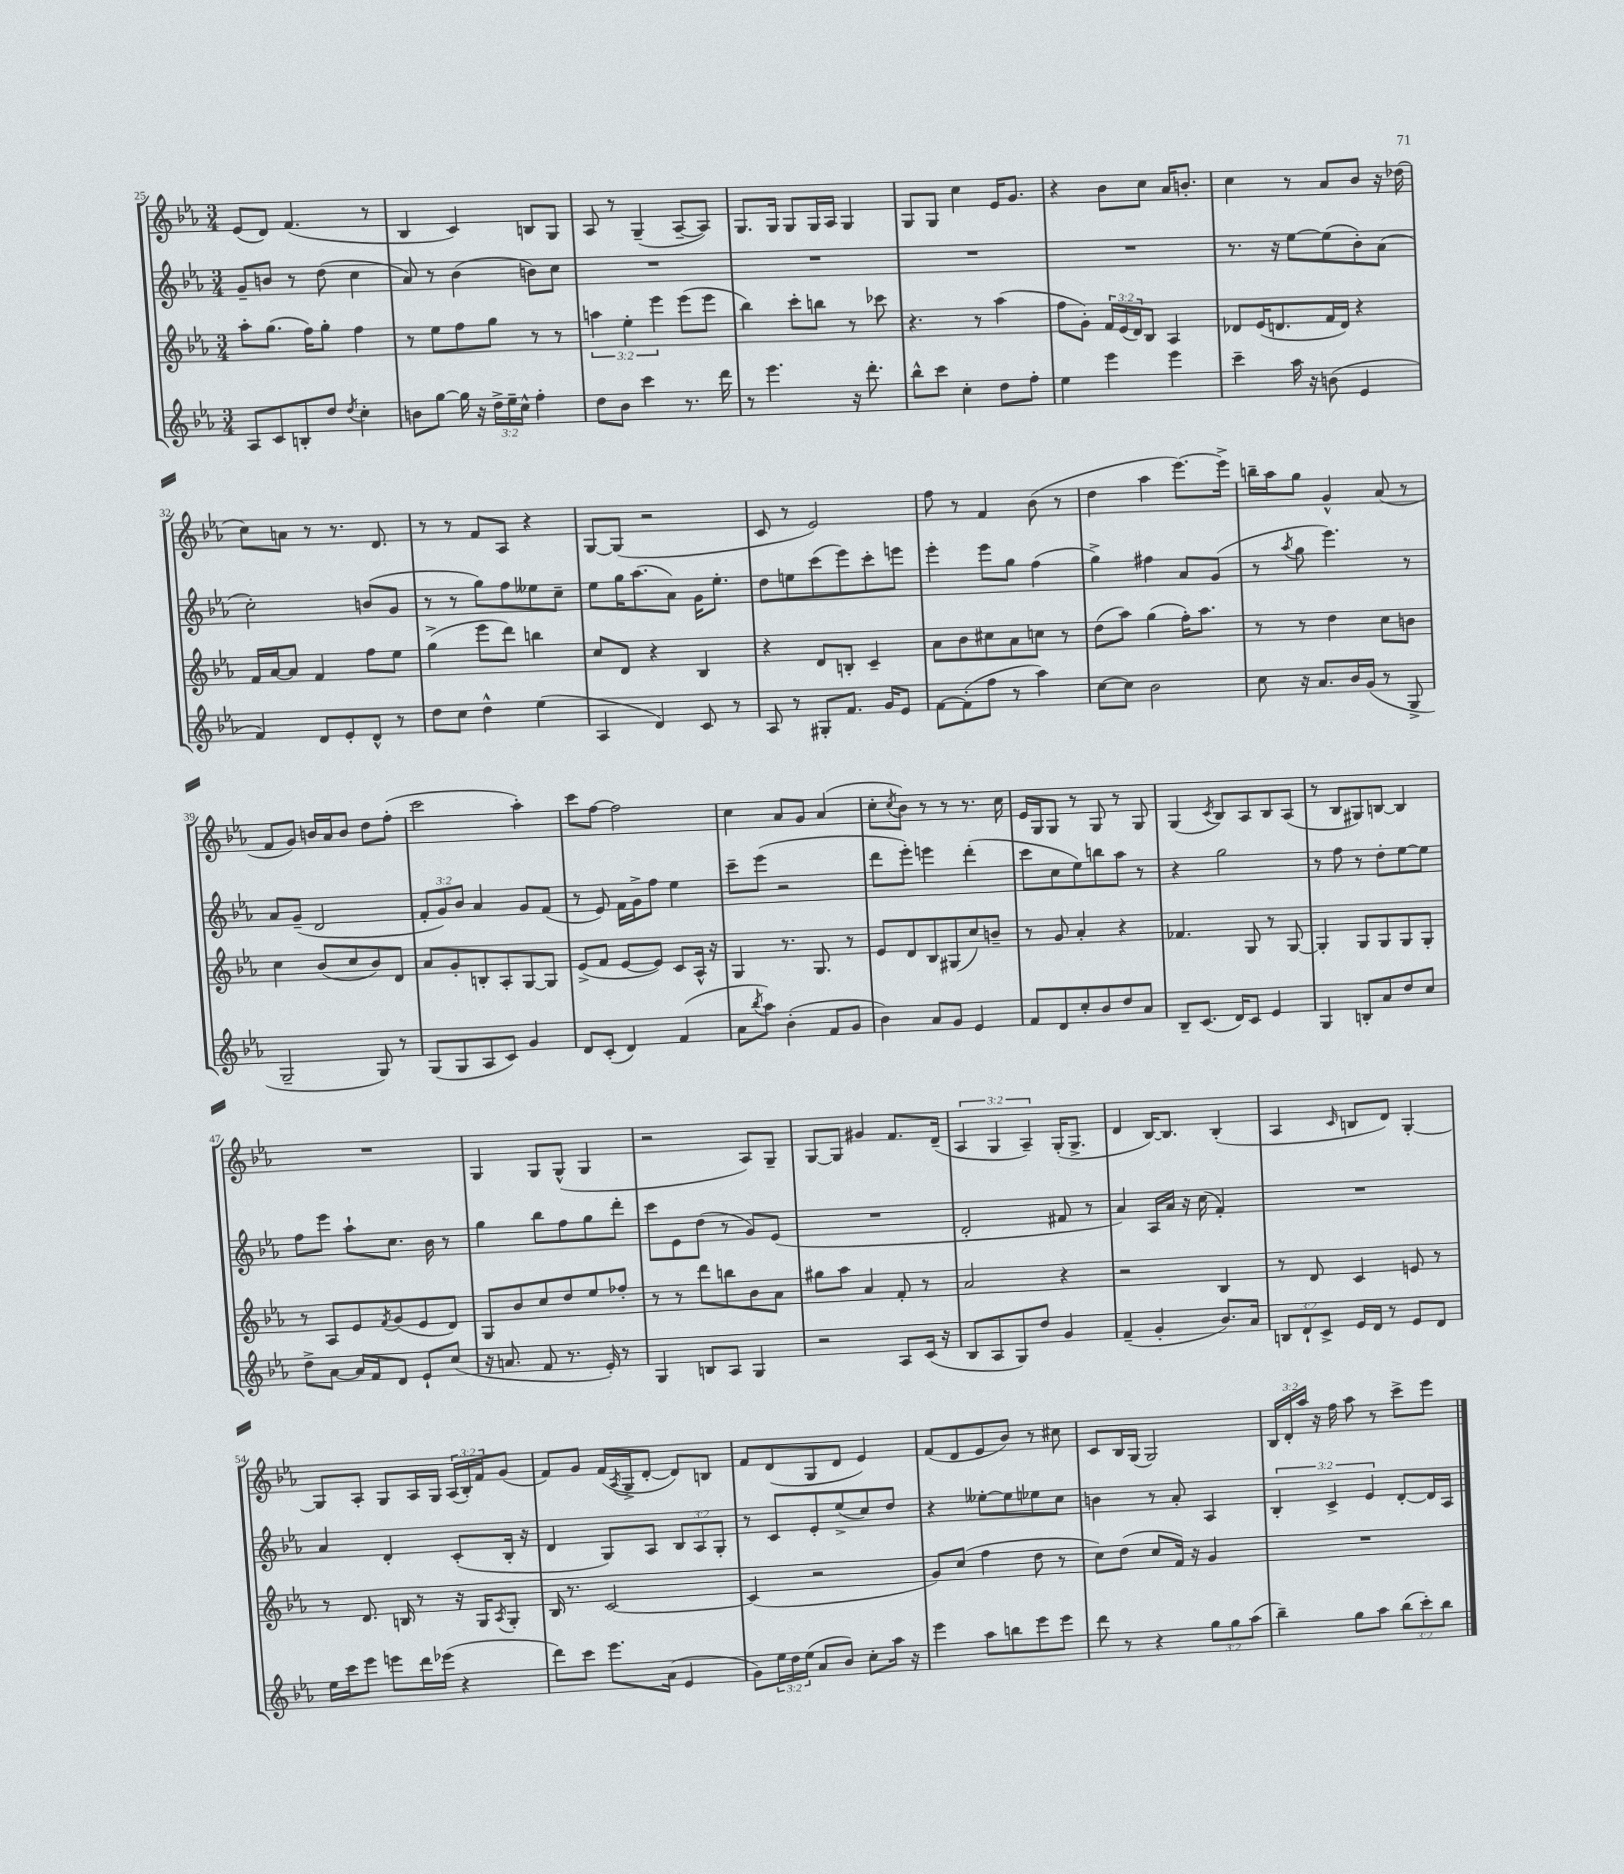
<<
\new StaffGroup <<
\new Staff = "s0" {
    \clef treble \key ees \major \numericTimeSignature \time 3/4 \override Staff.TupletNumber.text = #tuplet-number::calc-fraction-text
    ees'8( d'8) f'4.( r8 |
    bes4 c'4) b8 g8 |
    aes8 r8 g4--( aes8~-- aes8) |
    g8. g16 g8 g16 aes16 g4 |
    g8 g8 c''4 ees'16 g'8. |
    r4 bes'8 c''8 aes'16 b'8.-. |
    c''4 r8 aes'8 bes'8 r16 des''16( |
    c''8) a'8 r8 r8. d'8. |
    r8 r8 f'8 aes8 r4 |
    g8~ g8( r2 |
    c'8 r8 ees'2) |
    f''8 r8 f'4 bes'8( r8 |
    d''4 aes''4 ees'''8.~) ees'''16-> |
    b''16-- aes''16 g''8 g'4-^ aes'8( r8 |
    f'8 g'8) b'16 aes'16 b'8 d''8 f''8-.( |
    c'''2 aes''4-.) |
    c'''8 f''8~ f''2 |
    c''4 aes'8 g'8 aes'4( |
    c''8-. \acciaccatura { c''8 } bes'8) r8 r8 r8. c''16 |
    ees'16 g16 g8 r8 g8 r8 g8 |
    g4( \acciaccatura { c'8 } bes8) aes8 bes8 aes8( |
    r8 bes8 gis8) b8~ b4 |
    R2. |
    g4 g8 g8-^( g4 |
    r2 aes8) g8-- |
    g8~ g8 gis'4 f'8. d'16--( |
    \tuplet 3/2 { aes4 g4 aes4--) } g16-.( g8.-> |
    d'4 bes16~) bes8. bes4-.( |
    aes4 \grace { c'16 } b8 d'8) g4~-. |
    g8 aes8-. g8 aes16 g16 \tuplet 3/2 { aes16( bes16-.) f'16 } g'8( |
    f'8) g'8 f'16( \acciaccatura { aes8 } g16-> d'8~-. d'8) b8 |
    f'8 d'8( g8 d'8 ees'4) |
    f'8( d'8 ees'8 bes'8) r8 cis''8 |
    c'8 bes16 g16( g2) |
    \tuplet 3/2 { bes16 d'16-. aes''16 } r16 f''16 aes''8 r8 c'''8-> ees'''8 \bar "|." |
}
\new Staff = "s1" {
    \clef treble \key ees \major \numericTimeSignature \time 3/4 \override Staff.TupletNumber.text = #tuplet-number::calc-fraction-text
    g'8-- b'8 r8 d''8( c''4 |
    aes'8) r8 bes'4( b'8) c''8 |
    R2. |
    R2. |
    R2. |
    R2. |
    r8. r16 ees''8~ ees''8( bes'8-.) aes'8( |
    c''2-.) b'8( g'8 |
    r8 r8 g''8) f''8 eeses''8 c''8-- |
    ees''8 g''16 aes''8.( aes'8) g'16 ees''8.-. |
    d''8 e''8 c'''8( ees'''8) c'''8-. e'''8 |
    ees'''4-. ees'''8 g''8 f''4( |
    g''4->) fis''4 aes'8 g'8( |
    r8 \acciaccatura { aes''8 } g''8 ees'''4.) r8 |
    aes'8 g'8--( d'2 |
    \tuplet 3/2 { f'8-. g'8) bes'8 } aes'4 g'8 f'8( |
    r8 ees'8) f'16 g'16-> f''8 ees''4 |
    c'''8-- ees'''8( r2 |
    d'''8 ees'''8-.) e'''4 d'''4-.( |
    c'''8 c''8 ees''8) b''8 aes''8 r8 |
    r4 g''2 |
    r8 f''8 r8 d''8-. ees''8~ ees''8 |
    f''8 ees'''8 aes''8-! c''8. bes'16 r8 |
    g''4 bes''8 f''8 g''8 d'''8-. |
    c'''8 ees'8 d''8( r8 g'8) ees'8( |
    R2. |
    d'2-. fis'8 r8 |
    aes'4) aes16 aes'16 r16 c''16( f'4-.) |
    R2. |
    aes'4 d'4-. c'8-.( bes16-. r16 |
    d'4 g8) aes8 \tuplet 3/2 { bes8 aes8 g8-. } |
    r8 c'8 ees'8-. ees''8->( c''8) d''8 |
    r4 eeses''8~-. eeses''8 ees''8 c''8 |
    b'4 r8 aes'8-. aes4 |
    \tuplet 3/2 { bes4-. c'4-> ees'4 } d'8~-. d'16 aes16 \bar "|." |
}
\new Staff = "s2" {
    \clef treble \key ees \major \numericTimeSignature \time 3/4 \override Staff.TupletNumber.text = #tuplet-number::calc-fraction-text
    aes''8-. g''8.( f''16) g''8-. f''4 |
    r8 ees''8 f''8 g''8 r8 r8 |
    \tuplet 3/2 { a''4 ees''4-. ees'''4 } ees'''8( ees'''8 |
    bes''4) c'''8-. b''8 r8 ces'''8 |
    r4. r8 aes''4( |
    f''8 g'8-.) \tuplet 3/2 { f'16 ees'16( d'16) } bes8 aes4 |
    des'8 ees'16( d'8. f'16 d'16) r4 |
    f'16 aes'16~ aes'8 f'4 f''8 ees''8 |
    g''4->( ees'''8 d'''8) b''4 |
    c''8 d'8 r4 bes4 |
    r4 d'8 b8-. c'4-- |
    aes'8 bes'8 cis''8 aes'8 c''8 r8 |
    d''8( aes''8) g''4( f''16-.) aes''8. |
    r8 r8 d''4 c''8 b'8 |
    c''4 bes'8( c''8 bes'8) d'8 |
    aes'8 g'8-. b8-. aes8-. g8~ g8 |
    ees'8->( f'8 ees'8~ ees'8) c'8 aes16-^ r16 |
    g4 r8. g8. r8 |
    ees'8 d'8 bes8 gis8( c''8) b'8-- |
    r8 g'8 aes'4-. r4 |
    fes'4. g8 r8 g8~ |
    g4-. g8 g8 g8 g8-. |
    r8 aes8 ees'8 \acciaccatura { f'8 } g'8( ees'8 d'8) |
    g8 bes'8 c''8 d''8 ees''8 fes''8-. |
    r8 r8 d'''8 b''8 bes'8 aes'8 |
    gis''8 aes''8 aes'4 f'8-. r8 |
    aes'2 r4 |
    r2 bes4 |
    r8 d'8 c'4 e'8 r8 |
    r8 d'8. b16 r8 r16 g16 \acciaccatura { aes8 } g8-. |
    bes16 r8. c'2~ |
    c'4( r2 |
    g'8) c''8( f''4 d''8 r8 |
    c''8) d''8( c''8 f'16) r16 g'4 |
    R2. \bar "|." |
}
\new Staff = "s3" {
    \clef treble \key ees \major \numericTimeSignature \time 3/4 \override Staff.TupletNumber.text = #tuplet-number::calc-fraction-text
    aes8 c'8 b8-. d''8 \acciaccatura { d''8 } c''4-. |
    b'8 g''8~ g''16 r16 \tuplet 3/2 { d''16-> ees''16-- c''16-^ } f''4-. |
    d''8 bes'8 c'''4 r8. d'''16 |
    r8 ees'''4. r16 d'''8.-. |
    bes''8-^ c'''8 c''4-. d''8 f''8-. |
    ees''4 ees'''4 ees'''4 |
    c'''4-- aes''16 r16 b'8( ees'4 |
    f'4) d'8 ees'8-. d'8-^ r8 |
    d''8 c''8 d''4-^ ees''4( |
    aes4 d'4) c'8 r8 |
    aes8 r8 gis8-. f'8. g'16 ees'8 |
    f'8~ f'8-.( f''8 r8 aes''4) |
    c''8~ c''8 bes'2 |
    c''8 r16 aes'8. bes'16 g'16( r8 g8-> |
    g2-- g8) r8 |
    g8( g8 aes8 c'8) g'4 |
    d'8 c'8-.( d'4) f'4( |
    aes'8 \acciaccatura { bes''8 } aes''8) bes'4-.( f'8 g'8 |
    bes'4) aes'8 g'8 ees'4 |
    f'8 d'8 c''8-. bes'8 d''8 aes'8 |
    bes8-- c'8.( d'16) c'8 ees'4 |
    g4 b8-. aes'8 d''8 c''8 |
    d''8-> aes'8~ aes'16 f'16 d'8 ees'8-! c''8( |
    r16 a'8. f'8 r8. ees'16-.) r8 |
    g4 b8 aes8 g4 |
    r2 aes8 c'16( r16 |
    bes8 aes8 g8) d''8 g'4 |
    f'4--( g'4-. bes'8.) aes'16 |
    \tuplet 3/2 { b8 d'8-! c'8-> } ees'16 d'16 r8 ees'8 d'8 |
    ees''16 c'''16 ees'''8 e'''8 d'''16 ees'''16( r4 |
    d'''8) c'''8 ees'''8. aes'16( ees'4 |
    g'8) \tuplet 3/2 { ees''16 d''16 ees''16( } aes'8 bes'8) c''8-. aes''16 r16 |
    ees'''4 aes''8 b''8 ees'''8 ees'''8 |
    d'''8 r8 r4 \tuplet 3/2 { g''8 g''8 aes''8( } |
    bes''4--) g''8 aes''8 \tuplet 3/2 { bes''8( c'''8-.) bes''8 } \bar "|." |
}
>>
>>
\layout { \context { \Score currentBarNumber = #25 } }
